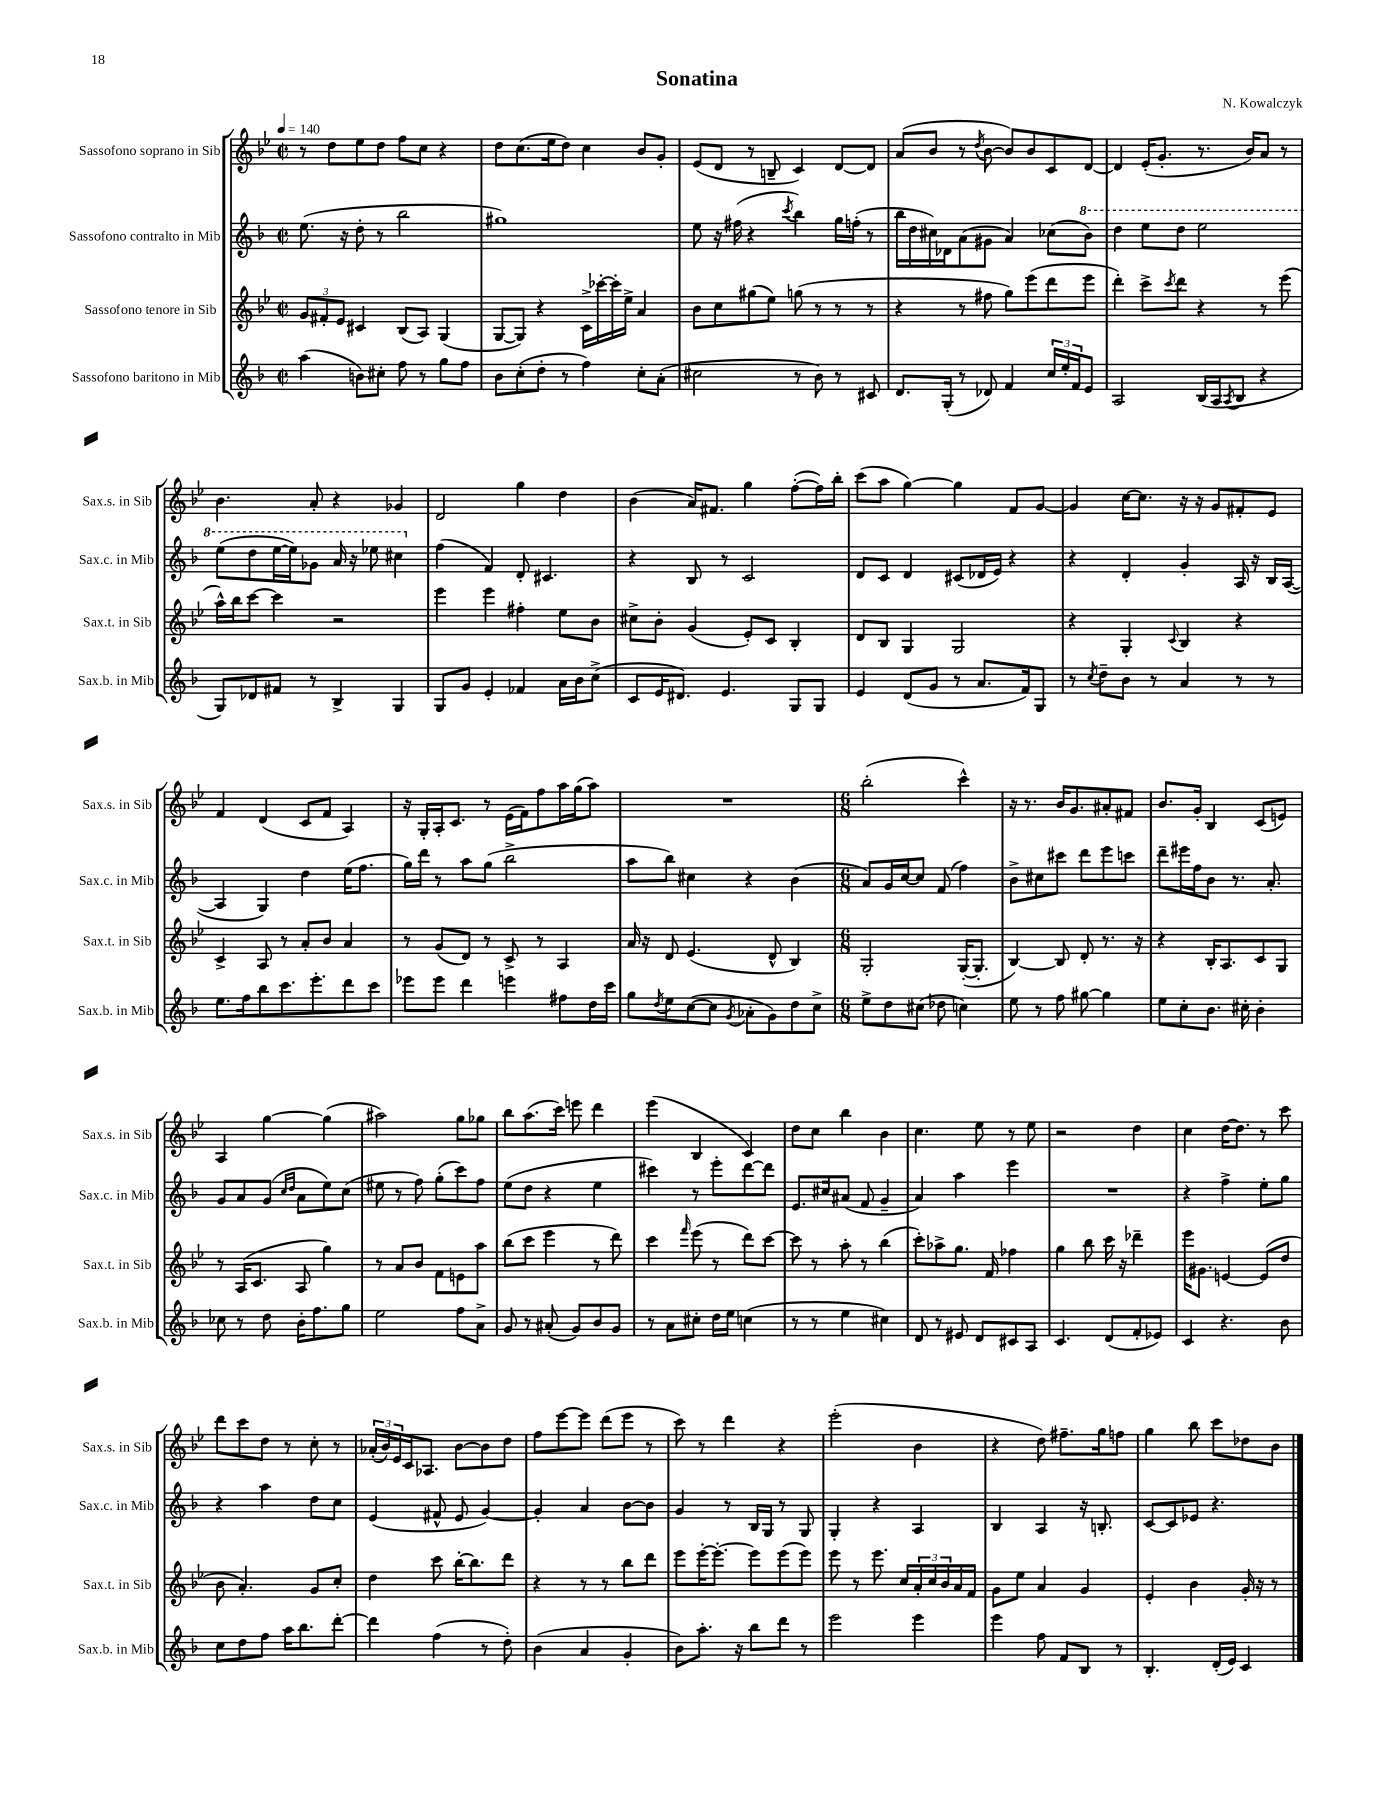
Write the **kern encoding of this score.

**kern	**kern	**kern	**kern
*part4	*part3	*part2	*part1
*staff4	*staff3	*staff2	*staff1
*I"Sassofono baritono in Mib	*I"Sassofono tenore in Sib	*I"Sassofono contralto in Mib	*I"Sassofono soprano in Sib
*I'Sax.b. in Mib	*I'Sax.t. in Sib	*I'Sax.c. in Mib	*I'Sax.s. in Sib
*clefG2	*clefG2	*clefG2	*clefG2
*k[b-]	*k[b-e-]	*k[b-]	*k[b-e-]
*M2/2	*M2/2	*M2/2	*M2/2
*met(c|)	*met(c|)	*met(c|)	*met(c|)
*MM140	*MM140	*MM140	*MM140
=1	=1	=1	=1
(4aa\	12g/L	(8.ee\	8r
.	12f#X'/	.	.
.	.	.	8dd\L
.	12e-/J	.	.
.	.	16r	.
8bn\L)	4c#X/	8dd'\	8ee-\
8cc#X'\J	.	8r	8dd\J
8ff\	(8B-/L	2bb-\	8ff\L
8r	8A/J)	.	8cc\J
8gg\L	(4G/	.	4r
8ff\J	.	.	.
=2	=2	=2	=2
8b-\L	[8G/L	1gg#X)	8dd\L
(8cc'\	8G/J])	.	(8.cc\
8dd'\J	4r	.	.
.	.	.	16ee-\k
8r	.	.	8dd\J)
4ff\)	16c^\LL	.	4cc\
.	[16ccc-X'\	.	.
.	16ccc-'\]	.	.
.	16ee-^\JJ	.	.
8cc'\L	4a/	.	8b-/L
(8a'\J	.	.	8g'/J
=3	=3	=3	=3
2cc#X\	8b-\L	8ee\	(8e-/L
.	8cc\	16r	8d/J
.	.	(16ff#X\	.
.	(8gg#X\	4r	8r
.	8ee-\J)	.	8Bn~/
.	.	8qccc/	.
8r	(8ggn\	4bb-\)	4c/)
8b-\)	8r	.	.
8r	8r	16gg\LL	[8d/L
.	.	(16ffn'\JJ	.
8c#X/	8r	8r	8d/J]
=4	=4	=4	=4
8.d/L	4r	16bb-\LL	(8a/L
.	.	16dd\	.
.	.	16cc#X\)	8b-/J
(16G'/Jk	.	16d-X\J	.
8r	8r	(8a\	8r
.	.	.	8qdd/
8d-X/)	8ff#X\	8g#X\J	[8b-\
4f/	8gg\L)	4a/)	8b-/L])
.	(8eee-\	.	8b-/
24cc/LL	8ddd\	(8cc-X\L	8c/
24ee'/	.	.	.
24f/J	.	.	.
*	*	*8va	*
8e/J	8eee-\J	8bb-\J)	[8d/J
=5	=5	=5	=5
2A/	4ddd'\)	4ddd\	4d/]
.	8ccc^\L	8eee\L	(16e-'/KL
.	.	.	8.g'/J
.	8qccc/	.	.
.	8ddd\J	8ddd\J	.
(16B-/LL	4r	2eee\	8.r
16A/J	.	.	.
8qA/	.	.	.
8B-/J	.	.	.
.	.	.	16b-/KL)
4r	8r	.	8a/J
.	(8eee-\	.	8r
!!LO:LB:g=z
=6	=6	=6	=6
8G/L)	16aa^^\LL)	(8eee\L	4.b-\
.	16bb-\J	.	.
8d-X/	[8ccc\J	8ddd\	.
8f#X/J	4ccc\]	[16eee\L	.
.	.	16eee\J])	.
8r	.	8gg-X\J	8a'/
4B-^/	2r	16aa/	4r
.	.	16r	.
.	.	8eee-X\	.
4G/	.	4ccc#X\	4g-X/
=7	=7	=7	=7
*	*	*X8va	*
8G/L	4eee-\	(4ff\	2d/
8g/J	.	.	.
4e'/	4eee-\	4f/)	.
4f-X/	4ff#X'\	8d'/	4gg\
.	.	4.c#X/	.
16a\LL	8ee-\L	.	4dd\
16b-\J	.	.	.
(8cc^\J	8b-\J	.	.
=8	=8	=8	=8
8c/L	8cc#X^\L	4r	(4b-\
16e/K	8b-'\J	.	.
8.d#X/J)	.	.	.
.	(4g/	8B-/	16a/KL)
.	.	.	8.f#X/J
4.e/	.	8r	.
.	8e-'/L)	2c/	4gg\
.	8c/J	.	.
8G/L	4B-'/	.	([8ff'\L
8G/J	.	.	16ff\L])
.	.	.	16bb-'\JJ
=9	=9	=9	=9
4e/	8d/L	8d/L	(8ccc\L
.	8B-/J	8c/J	8aa\J
(8d/L	4G/	4d/	[4gg\)
8g/J	.	.	.
8r	2G/	(8c#X/L	4gg\]
8.a/L	.	16d-X/L	.
.	.	16e/JJ)	.
.	.	4r	8f/L
16f/k)	.	.	.
8G/J	.	.	[8g/J
=10	=10	=10	=10
8r	4r	4r	4g/]
8qcc/	.	.	.
8dd~\L	.	.	.
8b-\J	4G'/	4d'/	[16cc\KL
.	.	.	8.cc\J]
8r	.	.	.
.	8qqc/	.	.
4a/	4B-/	4g'/	16r
.	.	.	16r
.	.	.	8g/L
8r	4r	16A/	8f#X'/
.	.	16r	.
8r	.	16B-/LL	8e-/J
.	.	([16A/JJ	.
!!LO:LB:g=z
=11	=11	=11	=11
8.ee\L	4c^/	4A/]	4f/
16ff\k	.	.	.
8bb-\	8A/	4G/)	(4d/
8.ccc\	8r	.	.
.	8a'/L	4dd\	8c/L
8.eee'\	.	.	.
.	8b-/J	.	8f/J
8ddd\	4a/	(16ee\KL	4A/)
.	.	8.ff\J	.
8ccc\J	.	.	.
=12	=12	=12	=12
8eee-X\L	8r	16gg\LL)	16r
.	.	16ddd\JJ	16G'/LL
8eee-\J	(8g/L	8r	16A'/J
.	.	.	8.c/J
4ddd\	8d/J)	8aa\L	.
.	8r	(8gg\J	8r
4eeen\	8c^/	2bb-^\	(16e-\LL
.	.	.	16f\J)
.	8r	.	8ff\
8ff#X\L	4A/	.	16aa\L
.	.	.	(16gg\J
16dd\L	.	.	8aa\J)
16ccc\JJ	.	.	.
=13	=13	=13	=13
8gg\L	16a/	8aa\L	1r
.	16r	.	.
8qdd/	.	.	.
8ee\	8d/	8bb-\J)	.
([8cc\	(4.e-/	4cc#X\	.
8cc\J]	.	.	.
8qg/	.	.	.
8a-X'\L	.	4r	.
8g\)	8d^^/	.	.
8dd\	4B-/)	(4b-\	.
8cc^\J	.	.	.
=14	=14	=14	=14
*M6/8	*M6/8	*M6/8	*M6/8
8ee^\L	2G'/	8a/L)	(2bb-'\
8dd\	.	16g/L	.
.	.	[16cc/J	.
(8cc#X\J	.	8cc/J]	.
8dd-X\	.	(8f/	.
4ccn\)	([16G'/KL	4ff\)	4ccc^^\)
.	8.G'/J]	.	.
=15	=15	=15	=15
8ee\	[4B-/)	8b-^\L	16r
.	.	.	8.r
8r	.	8cc#X\	.
8ff\	8B-/]	8ccc#X\J	16b-/KL
.	.	.	8.g/
[8gg#X\	8d'/	8ddd\L	.
4gg#\]	8.r	8eee\	8a#X'/
.	.	8cccn\J	8f#X/J
.	16r	.	.
=16	=16	=16	=16
8ee\L	4r	8ddd~\L	8.b-/L
8cc'\	.	16eee#X\L	.
.	.	16ff\J	16g'/Jk
8.b-\J	16B-'/KL	8b-\J	4B-/
.	8.A/	.	.
.	.	8.r	.
16cc#X'\	.	.	.
4b-'\	8c/	.	(8c/L
.	.	8.a'/	.
.	8G/J	.	8en/J)
!!LO:LB:g=z
=17	=17	=17	=17
8cc-X\	8r	8g/L	4A/
8r	(16A/KL	8a/	.
.	8.c/J	.	.
8dd\	.	(8g/J	[4gg\
.	.	16qqcc/LL	.
.	.	16qqdd/JJ	.
16b-'\KL	8A/	8a\L	.
8.ff\	.	.	.
.	4gg\)	8ee\)	(4gg\]
8gg\J	.	(8cc\J	.
=18	=18	=18	=18
2ee\	8r	8ee#X\	2aa#X\)
.	8a/L	8r	.
.	8b-/J	8ff\)	.
.	8f\L	(8gg'\L	.
8ff\L	8en\	8ccc\)	8gg\L
8a^\J	8aa\J	8ff\J	8gg-X\J
=19	=19	=19	=19
8g/	(8bb-\L	(8ee\L	8bb-\L
8r	8ccc\J	8dd\J	(8.aa\
(8a#X'/	4eee-\	4r	.
.	.	.	16ccc\Jk)
8g/L)	.	.	8eeen\
8b-/	8r	4ee\	4ddd\
8g/J	8ddd\)	.	.
=20	=20	=20	=20
8r	4ccc\	4ccc#X\)	(4eee-\
8a\L	.	.	.
.	16qqfff/	.	.
8cc#X'\J	(8eee-\	8r	4B-/
16dd\LL	8r	8eee'\L	.
16ee\JJ	.	.	.
(4ccn\	8ddd\L)	[8ddd\	4c/)
.	[8ccc\J	8ddd\J]	.
=21	=21	=21	=21
8r	8ccc\]	8.e/L	8dd\L
8r	8r	.	8cc\J
.	.	16cc#X/k	.
4ee\	8aa'\	(8a#X/J	4bb-\
.	8r	8f/	.
4cc#X\)	(4bb-\	4g~/	4b-\
=22	=22	=22	=22
8d/	8ccc'\L)	4a/)	4.cc\
8r	8aa-X^\	.	.
8e#X/	8.gg\J	4aa\	.
8d/L	.	.	8ee-\
.	16f/	.	.
8c#X/	4ff-X\	4eee\	8r
8A/J	.	.	8ee-\
=23	=23	=23	=23
4.c/	4gg\	2.r	2r
.	8bb-\	.	.
(8d/L	16ccc\	.	.
.	16r	.	.
8f'/	4ddd-X~\	.	4dd\
8e-X/J)	.	.	.
=24	=24	=24	=24
4c/	16eee-\KL	4r	4cc\
.	8.g#X\J	.	.
4.r	[4en/	4ff^\	[16dd\KL
.	.	.	8.dd\J]
.	(8e/L]	8ee'\L	8r
8b-\	8dd/J	8gg\J	8ccc\
!!LO:LB:g=z
=25	=25	=25	=25
8cc\L	8b-\	4r	8ddd\L
8dd\	4.a'/)	.	8ccc\
8ff\J	.	4aa\	8dd\J
16aa\KL	.	.	8r
8.bb-\	.	.	.
.	8g/L	8dd\L	8cc'\
[8ddd'\J	8cc'/J	8cc\J	8r
=26	=26	=26	=26
4ddd\]	4dd\	(4e/	(24a-X'/LL
.	.	.	24b-/)
.	.	.	24e-/
.	.	.	16c/J
.	.	.	8.A-X/J
(4ff\	8ccc\	8f#X^^/	.
.	[16bb-'\KL	8e/	[8b-\L
.	8.bb-\]	.	.
8r	.	[4g/)	8b-\]
8dd'\)	8ddd\J	.	8dd\J
=27	=27	=27	=27
(4b-\	4r	4g'/]	8ff\L
.	.	.	[8eee-\
4a/	8r	4a/	8eee-\J]
.	8r	.	(8ddd\L
4g'/	8bb-\L	[8b-\L	8eee-\J
.	8ddd\J	8b-\J]	8r
=28	=28	=28	=28
8b-\L)	8eee-\L	4g/	8ccc\)
8.aa'\J	[16eee-'\K	.	8r
.	8.eee-'\J_	.	.
.	.	8r	4ddd\
16r	.	.	.
8bb-\L	8eee-\L]	16B-/LL	.
.	.	16G/JJ	.
8ddd\J	(8eee-\	8r	4r
8r	8eee-\J)	8G/	.
=29	=29	=29	=29
2eee\	8eee-\	4G'/	(2eee-'\
.	8r	.	.
.	8.eee-\	4r	.
.	16cc/LL	.	.
4eee\	24a'/	4A/	4b-\
.	24cc/	.	.
.	24b-/	.	.
.	16a/	.	.
.	16f/JJ	.	.
=30	=30	=30	=30
4eee\	8g\L	4B-/	4r
.	8ee-\J	.	.
8ff\	4a/	4A/	8dd\)
8f/L	.	.	8.ff#X~\L
8B-/J	4g/	16r	.
.	.	8.Bn'/	16gg\k
8r	.	.	8ffn\J
=31	=31	=31	=31
4.B-'/	4e-'/	[8c/L	4gg\
.	.	8c/]	.
.	4b-\	8e-X/J	8bb-\
(16d'/LL	.	4.r	8ccc\L
16e/JJ)	.	.	.
4c/	16g'/	.	8dd-X\
.	16r	.	.
.	8r	.	8b-\J
==	==	==	==
*-	*-	*-	*-
